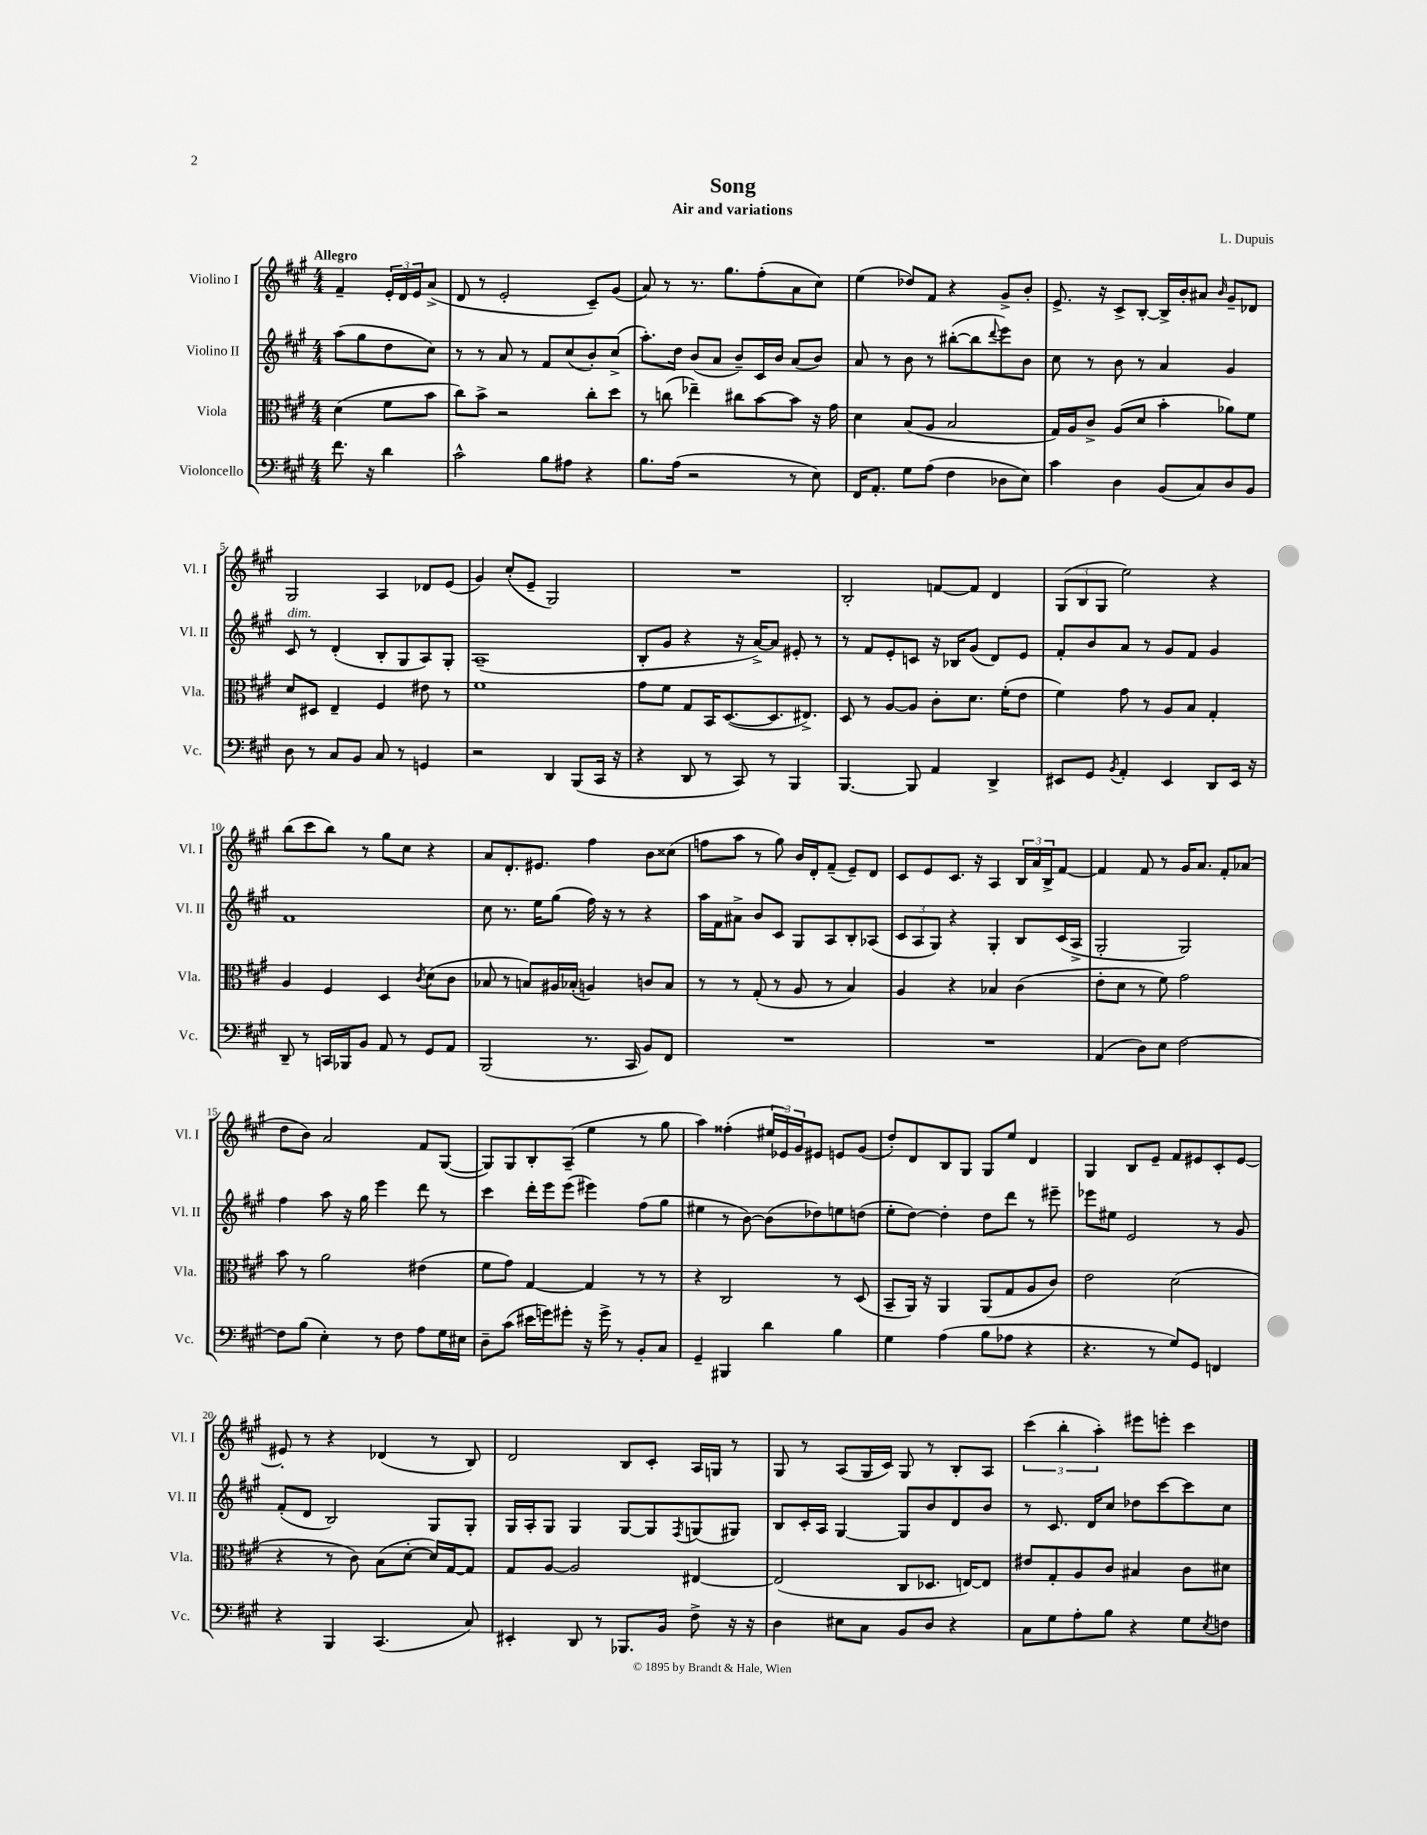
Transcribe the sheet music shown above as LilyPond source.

\header { title = "Song" composer = "L. Dupuis" subtitle = "Air and variations" }
<<
\new StaffGroup <<
\new Staff = "s0" \with { instrumentName = "Violino I" shortInstrumentName = "Vl. I" } {
    \clef treble \key a \major \numericTimeSignature \time 4/4 \partial 2 \tempo "Allegro"
    fis'4-- \tuplet 3/2 { e'16-. d'16 e'16 } a'8->( |
    d'8 r8 e'2-. cis'8--) gis'8( |
    a'8) r8 r8. gis''8. fis''8-.( a'8 cis''8) |
    e''4( des''8) fis'8 r4 gis'8-> b'8-. |
    e'8.-> r16 cis'8-> b8~-. b16-> b'16-. ais'8 \grace { b'16 } gis'8-- des'8 |
    gis2 a4 des'8 e'8( |
    gis'4) cis''8-.( e'8-- gis2) |
    R1 |
    b2-. f'8~ f'8 d'4 |
    \tuplet 3/2 { gis8( b8 gis8 } e''2) r4 |
    b''8( cis'''8 b''8) r8 gis''8 cis''8 r4 |
    a'8 d'8.-. eis'8. fis''4 b'8 cisis''8( |
    f''8 a''8 r8 gis''8) b'16 d'16-. fis'8--( e'8--) d'8 |
    cis'8 e'8 cis'8. r16 a4 \tuplet 3/2 { b16 a'16 b16-> } fis'8~ |
    fis'4 fis'8 r8 gis'16 a'8. fis'8-. aes'8( |
    d''8 b'8) a'2 fis'8 gis8~( |
    gis8) gis8 b8-. a8--( e''4 r8 gis''8 |
    a''4) fisis''4-.( \tuplet 3/2 { eis''16 ees'16) gis'16 } eis'8 e'8 gis'8( |
    d''8-.) d'8 b8 gis8 gis8 e''8 d'4 |
    gis4 b8 e'8-- fis'8 eis'8 cis'8-. eis'8~ |
    eis'8-. r8 r4 des'4( r8 b8) |
    d'2 b8 cis'8-. a16 g16 r8 |
    gis8 r8 a8( gis16 cis'16) gis8 r8 b8-. a8 |
    \tuplet 3/2 { cis'''4( b''4-. a''4-.) } eis'''8 e'''8-. cis'''4 \bar "|." |
}
\new Staff = "s1" \with { instrumentName = "Violino II" shortInstrumentName = "Vl. II" } {
    \clef treble \key a \major \numericTimeSignature \time 4/4 \partial 2
    a''8( gis''8 d''8 cis''8) |
    r8 r8 a'8 r8 fis'8 cis''8( b'8-.) cis''8->( |
    a''8.-.) d''16 b'8( a'8 b'8--) cis'16 b'16 a'8( b'8) |
    a'8 r8 b'8 r8 bis''8~-.( bis''8 \appoggiatura { d'''8 } e'''8) b'8 |
    cis''8 r8 b'8 r8 a'4 gis'4 |
    cis'8^\markup { \italic "dim." } r8 d'4-.( b8-. gis8 a8) gis8-. |
    a1--( |
    b8-. gis'8 r4 r16 a'16~->) a'8 eis'8-. r8 |
    r8 fis'8 e'8-. c'8 r16 bes16 gis'8( d'8) e'8 |
    fis'8-. b'8 a'8 r8 gis'8 fis'8 gis'4 |
    fis'1 |
    cis''8 r8. e''16 gis''8( fis''16) r16 r8 r4 |
    a''16 fis'16 ais'8-> b'8 cis'8 gis8 a8 b8-. aes8( |
    \tuplet 3/2 { cis'8 a8 gis8) } r4 gis4-. b8 cis'16( a16-> |
    gis2-. gis2) |
    fis''4 a''8 r16 gis''16 e'''4 d'''8 r8 |
    cis'''4 d'''16-. e'''16 e'''8( eis'''4) fis''8( gis''8 |
    eis''4 r8 b'8~) b'8( des''8) e''8 d''8( |
    e''8-. d''8~) d''4-. d''8 d'''8 r8 eis'''8-- |
    ees'''8 eis''8 e'2 r8 gis'8 |
    fis'8-.( d'8 b2) gis8 gis8-. |
    gis16 a16-. gis8 gis4 gis8~ gis8 \acciaccatura { fis8 } g8( gis8) |
    b8 cis'16-. a16 gis4~ gis8 b'8 d'8 b'8 |
    r8 cis'8. d'16 cis''8 des''8 cis'''8~ cis'''8 cis''8 \bar "|." |
}
\new Staff = "s2" \with { instrumentName = "Viola" shortInstrumentName = "Vla." } {
    \clef alto \key a \major \numericTimeSignature \time 4/4 \partial 2
    d'4( fis'8 b'8 |
    cis''8) b'8-> r2 cis''8-. d''8 |
    r8 c''8( ees''4--) cis''8 b'8~ b'8 r16 gis'16 |
    d'4 b8( a8 b2 |
    gis16) a16 cis'8-> a8( d'8 b'4-. aes'8) fis'8 |
    d'8 dis8 e4-- fis4 eis'8 r8 |
    fis'1 |
    gis'8 fis'8 gis8 b,16 d8.~( d8. eis8.->) |
    d8 r8 a8~ a8 cis'8-. d'8. fis'16-.( e'8 |
    fis'4) gis'8 r8 a8 b8 gis4-. |
    a4 fis4 d4 \acciaccatura { cis'8 } d'8( cis'8 |
    bes8 r8 b8) ais16 bes16-.( a4) c'8 bes8 |
    r8 r8 gis8-.( r8 a8 r8 b4) |
    a4 r4 bes4 cis'4( |
    e'8-. d'8 r8 fis'8) gis'2 |
    b'8 r8 a'2 eis'4( |
    fis'8 gis'8) gis4~ gis4 r8 r8 |
    r4 cis2 r8 d8( |
    b,8-- a,16) r16 a,4 a,8( gis8 a8 cis'8) |
    e'2 d'2( |
    r4 r8 cis'8) b8( d'8~-. d'16) gis16~ gis8 |
    gis8 a8~ a2 eis4~ |
    eis2( cis8 des8. e16~) e8 |
    eis'8 gis8-. a8 cis'8 bis4 cis'8 dis'8 \bar "|." |
}
\new Staff = "s3" \with { instrumentName = "Violoncello" shortInstrumentName = "Vc." } {
    \clef bass \key a \major \numericTimeSignature \time 4/4 \partial 2
    fis'8. r16 d'4 |
    cis'2-^ b8 ais8 r4 |
    b8. a16( r2 r8 e8) |
    fis,16 a,8.-. gis8 a8( fis4 des8 e8) |
    cis'4 d4 b,8( cis8) d8 b,8 |
    d8 r8 cis8 b,8 cis8 r8 g,4 |
    r2 d,4 b,,8( cis,16 r16 |
    r4 d,8 r8 cis,8) r8 b,,4 |
    b,,4.~ b,,8 a,4 d,4-> |
    eis,8 gis,8 \acciaccatura { b,8 } a,4-. eis,4 d,8 eis,16 r16 |
    d,8-- r8 c,16 bes,,16 b,8 a,8 r8 gis,8 a,8 |
    b,,2( r8. cis,16 b,8) fis,8 |
    R1 |
    R1 |
    a,4( d8) e8 fis2~ |
    fis8 b8( e4-.) r8 fis8 a8 gis16 eis16 |
    d8-- cis'8( eis'16 g'16) gis'8-. r16 gis'16-> r8 b,8-. cis8 |
    gis,4-- bis,,4 d'4 b4 |
    gis4 a4( b8 aes8 r4 |
    r4. r8 gis8) gis,8 f,4 |
    r4 b,,4 cis,4.( cis8) |
    eis,4-. d,8 r8 bes,,8. b,16 fis8-> r16 r16 |
    d4 eis8 cis8 b,8 d8 r4 |
    cis8 gis8 a8-. b8 r4 gis8 \acciaccatura { e8 } f8 \bar "|." |
}
>>
>>
